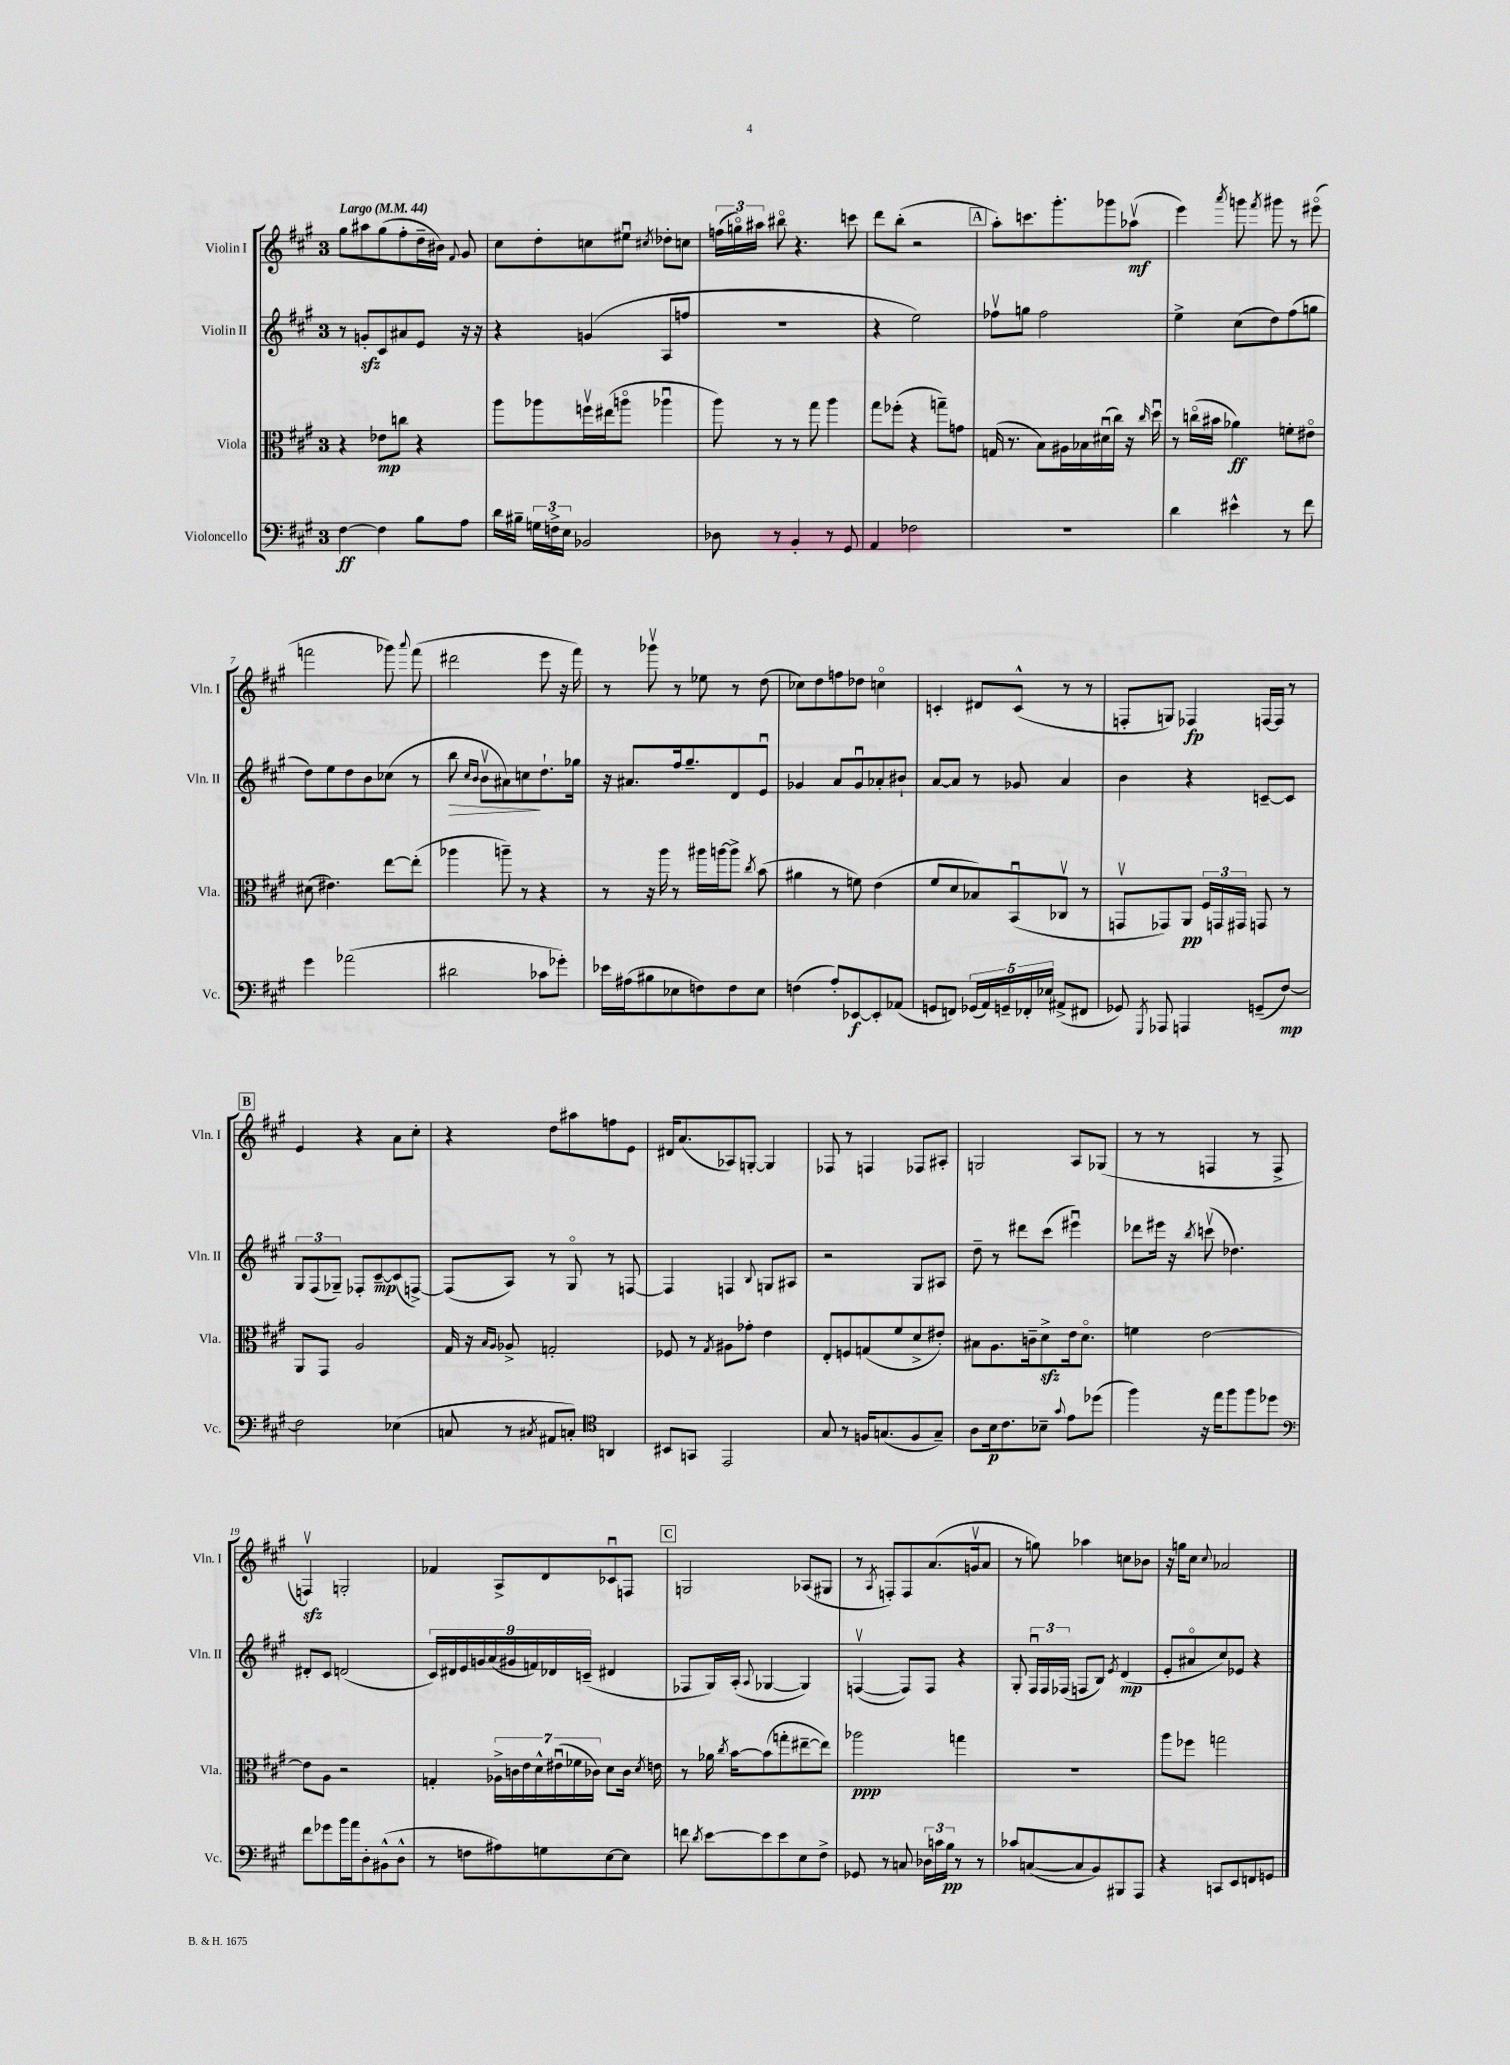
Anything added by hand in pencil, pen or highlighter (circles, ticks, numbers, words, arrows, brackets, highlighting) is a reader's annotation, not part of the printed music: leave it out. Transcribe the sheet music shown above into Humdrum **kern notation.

**kern	**dynam	**kern	**dynam	**kern	**dynam	**kern	**dynam
*part4	*part4	*part3	*part3	*part2	*part2	*part1	*part1
*staff4	*staff4	*staff3	*staff3	*staff2	*staff2	*staff1	*staff1
*I"Violoncello	*	*I"Viola	*	*I"Violin II	*	*I"Violin I	*
*I'Vc.	*	*I'Vla.	*	*I'Vln. II	*	*I'Vln. I	*
*clefF4	*	*clefC3	*	*clefG2	*	*clefG2	*
*k[f#c#g#]	*	*k[f#c#g#]	*	*k[f#c#g#]	*	*k[f#c#g#]	*
*M3/4	*	*M3/4	*	*M3/4	*	*M3/4	*
*MM44	*	*MM44	*	*MM44	*	*MM44	*
=1	=1	=1	=1	=1	=1	=1	=1
!	!	!	!	!	!	!LO:TX:a:B:t=Largo	!
[4F#\	ff	4r	.	8r	.	8gg#\L	.
.	.	.	.	8gnzz'/L	.	8aa#X\	.
4F#\]	.	8e-X\L	mp	8c#/	.	(8gg#\	.
.	.	8ccn\J	.	8a#X/	.	8ff#'\	.
8B\L	.	4r	.	8e/J	.	16dd~\L	.
.	.	.	.	.	.	16b#X\JJ)	.
.	.	.	.	.	.	8qqf#/	.
8A\J	.	.	.	16r	.	8g#/	.
.	.	.	.	16r	.	.	.
=2	=2	=2	=2	=2	=2	=2	=2
16d\LL	.	8aa\L	.	4r	.	8cc#\L	.
16B#X~\JJ	.	.	.	.	.	.	.
24Gn\LL	.	8aa-X\	.	.	.	8dd'\	.
24Fn^\	.	.	.	.	.	.	.
24E\JJ	.	.	.	.	.	.	.
2BB-X/	.	16ffnv\L	.	(4gn/	.	8ccn\	.
.	.	(16ee#X\J	.	.	.	.	.
.	.	8aan\J	.	.	.	8ee#Xu\J	.
.	.	.	.	.	.	8qcc#X/	.
.	.	4aa-Xu\	.	8A/L	.	8dd-X'\L	.
.	.	.	.	8ffn/J	.	8ccn\J	.
=3	=3	=3	=3	=3	=3	=3	=3
8D-X\	.	8aa\)	.	2.r	.	(24ffn\LL	.
.	.	.	.	.	.	24ggn\)	.
.	.	.	.	.	.	24aa#X\JJ	.
8r	.	8r	.	.	.	8bb#X\	.
4BB'/	.	8r	.	.	.	4.r	.
.	.	8gg#\	.	.	.	.	.
8r	.	4aa\	.	.	.	.	.
8GG#/	.	.	.	.	.	8cccn\	.
=4	=4	=4	=4	=4	=4	=4	=4
4AA/	.	8gg#\L	.	4r	.	8ddd\L	.
.	.	(8ff-X'\J	.	.	.	(8bb'\J	.
2F-X\	.	4r	.	2ee\)	.	2r	.
.	.	8ggn~\L)	.	.	.	.	.
.	.	8gn\J	.	.	.	.	.
!!LO:REH:place=s1:t=A
=5	=5	=5	=5	=5	=5	=5	=5
2.r	.	(16Gn/	.	8ff-Xv\L	.	8aa'\L)	.
.	.	8.r	.	.	.	.	.
.	.	.	.	8ggn\J	.	8.cccn\	.
.	.	8B\L)	.	2ff-\	.	.	.
.	.	.	.	.	.	8.ggg#'\	.
.	.	16A#X\L	.	.	.	.	.
.	.	16B-X\	.	.	.	.	.
.	.	(16d#Xu\	.	.	.	8ggg-X\	.
.	.	16cc#\JJ)	.	.	.	.	.
.	.	16r	.	.	.	(8aa-Xv\J	mf
.	.	16qqcc#/	.	.	.	.	.
.	.	16ddu\	.	.	.	.	.
=6	=6	=6	=6	=6	=6	=6	=6
4d\	.	8r	.	4ee^\	.	4eee\)	.
.	.	(16ccn\LL	.	.	.	.	.
.	.	16b#X\JJ	.	.	.	.	.
.	.	.	.	.	.	8qaaa/	.
4e#X^^\	.	4a-X\)	ff	(8cc#\L	.	8gggn\	.
.	.	.	.	.	.	8qfff#/	.
.	.	.	.	8dd\)	.	8ggg#X\	.
8r	.	8fn'\L	.	(8ff#\	.	8r	.
8f#\	.	8e#X\J	.	8ggn\J	.	(8eee#X\	.
!!LO:LB:g=z
=7	=7	=7	=7	=7	=7	=7	=7
4g#\	.	(8d#X\	.	8dd\L)	.	2fffn\	.
.	.	4.e#X\)	.	8ee\	.	.	.
(2a-X\	.	.	.	8dd\	.	.	.
.	.	.	.	8b\	.	.	.
.	.	[8ee\L	.	(8cc-X\J	.	8ggg-X\)	.
.	.	.	.	.	.	8qqaaa/	.
.	.	(8ee'\J]	.	8r	.	(8fff\	.
=8	=8	=8	=8	=8	=8	=8	=8
!	!	!	!	!	!LO:HP:b	!	!
2d#X\	.	4aa-X\	.	8bb\	>	2ddd#X\	.
.	.	.	.	16qqcc#/LL	.	.	.
.	.	.	.	16qqb/JJ	.	.	.
.	.	.	.	8bv\L	.	.	.
.	.	8aan~\)	.	8a#X\)	.	.	.
.	.	8r	.	8ccn\	.	.	.
8c-X\L	.	4r	.	8.dd`\	]	8eee\	.
8g-X'\J)	.	.	.	.	.	16r	.
.	.	.	.	16gg-X\Jk	.	16fff#\)	.
=9	=9	=9	=9	=9	=9	=9	=9
16e-X\LL	.	8r	.	16r	.	8r	.
(16A#X\J	.	.	.	8.a#X/L	.	.	.
8B#X\	.	16r	.	.	.	8ggg-Xv\	.
.	.	16aa\	.	.	.	.	.
8E-X\	.	8r	.	16ff#/k	.	8r	.
.	.	.	.	8.gg#~/	.	.	.
8Fn\)	.	16aa#X\LL	.	.	.	8ee-X\	.
.	.	[16aan\J	.	.	.	.	.
8F\	.	8aa^\J]	.	8d/	.	8r	.
.	.	8qcc#/	.	.	.	.	.
8E-\J	.	(8b\	.	8eu/J	.	(8dd\	.
=10	=10	=10	=10	=10	=10	=10	=10
(4Fn\	.	4a#X\	.	4g-X/	.	8cc-X\L)	.
.	.	.	.	.	.	8dd\	.
8A'/L)	.	8r	.	8a/L	.	8ffn\	.
[8EE-X/	f	8fn\)	.	8g-u/	.	8dd-X\J	.
8EE-'/]	.	(4e\	.	8a-X'/	.	4ccn\	.
(8AA-X/J	.	.	.	8b#X`/J	.	.	.
=11	=11	=11	=11	=11	=11	=11	=11
8GGn/L	.	8f#/L	.	[8a/L	.	4cn'/	.
8FFn/J)	.	8d/	.	8a/J]	.	.	.
(20GG-X/LL	.	8B-X/)	.	8r	.	8d#X/L	.
20AA/)	.	.	.	.	.	.	.
20GGn~/	.	.	.	.	.	.	.
.	.	(8BBu/	.	8g-X/	.	(8c^^/J	.
20FF-X'/	.	.	.	.	.	.	.
20E-X/JJ	.	.	.	.	.	.	.
(8AA#X^/L	.	8C-Xv/J	.	4a/	.	8r	.
8FF#X/J	.	8r	.	.	.	8r	.
=12	=12	=12	=12	=12	=12	=12	=12
8GG-X/)	.	8GGnv/L	.	4b\	.	8Fn'/L	.
8qGGG#/	.	.	.	.	.	.	.
8AAA-X/	.	8GG-X/)	.	.	.	8Gn/J)	.
4AAAn/	.	8AA/J	pp	4r	.	4F-X/	fp
.	.	24F#/LL	.	.	.	.	.
.	.	24GGn/	.	.	.	.	.
.	.	24GG#X/JJ	.	.	.	.	.
(8GGn~/L	.	8GGn/	.	[8cn~/L	.	[16Fn/LL	.
.	.	.	.	.	.	16F/JJ]	.
[8F#/J)	mp	8r	.	8c/J]	.	8r	.
!!LO:LB:g=z
!!LO:REH:place=s1:t=B
=13	=13	=13	=13	=13	=13	=13	=13
2F#\]	.	8AA/L	.	12G#/L	.	4e/	.
.	.	.	.	(12F#/	.	.	.
.	.	8GG#/J	.	.	.	.	.
.	.	.	.	12G-X~/J)	.	.	.
.	.	2A/	.	8F-X'/L	.	4r	.
.	.	.	.	[8c#~/	mp	.	.
(4E-X\	.	.	.	(8c#/]	.	8a\L	.
.	.	.	.	[8Fn^/J)	.	8cc#'\J	.
=14	=14	=14	=14	=14	=14	=14	=14
8Cn/	.	16G#/	.	(8F/L]	.	4r	.
.	.	16r	.	.	.	.	.
.	.	16qqB/LL	.	.	.	.	.
.	.	16qqA/JJ	.	.	.	.	.
8r	.	8A-X^/	.	8A/J)	.	.	.
8qC#X/	.	.	.	.	.	.	.
8AA#X/L	.	2Gn'/	.	8r	.	8dd\L	.
8Cn'/J)	.	.	.	8G#/	.	8aa#X\	.
*clefC4	*	*	*	*	*	*	*
4AAn/	.	.	.	8r	.	8ffn\	.
.	.	.	.	[8Fn/	.	8e\J	.
=15	=15	=15	=15	=15	=15	=15	=15
8BB#X/L	.	8F-X/	.	4F/]	.	16d#X/KL	.
.	.	.	.	.	.	(8.a/	.
8GGn/J	.	8r	.	.	.	.	.
.	.	8qG#/	.	.	.	.	.
2EE/	.	8A#X\L	.	4Fn/	.	8A-X/)	.
.	.	8g-X'\J	.	.	.	[8Gn'/J	.
.	.	.	.	8qqB/	.	.	.
.	.	4e\	.	8Gn/L	.	4G/]	.
.	.	.	.	8A#X/J	.	.	.
=16	=16	=16	=16	=16	=16	=16	=16
8G#/	.	8E'/L	.	2r	.	8F-X/	.
8r	.	8Fn/	.	.	.	8r	.
16Fn/KL	.	(8Gn/	.	.	.	4Fn/	.
(8.Gn/	.	.	.	.	.	.	.
.	.	8f#/	.	.	.	.	.
8F/	.	8d^/	.	8G#/L	.	8F-X/L	.
8G~/J)	.	8e#X'/J)	.	8A#X/J	.	8A#X'/J	.
=17	=17	=17	=17	=17	=17	=17	=17
8A\L	.	8B#X\L	.	8dd~\	.	2Gn/	.
16B\k	p	8.A\	.	8r	.	.	.
8.c#\	.	.	.	.	.	.	.
.	.	.	.	8ddd#X\L	.	.	.
.	.	16cn~\k	.	.	.	.	.
8B-X~\J	.	8dzz^\	.	(8ccc#\J	.	.	.
8qqg#/	.	.	.	.	.	.	.
8e\L	.	16e\k	.	4eee#Xu\)	.	8A/L	.
.	.	8.d\J	.	.	.	.	.
(8dd-X\J	.	.	.	.	.	(8G-X/J	.
=18	=18	=18	=18	=18	=18	=18	=18
4ff#\)	.	4fn\	.	8ddd-X\L	.	8r	.
.	.	.	.	16eee#X\Jk	.	8r	.
.	.	.	.	16r	.	.	.
.	.	.	.	8qbb/	.	.	.
16r	.	[2e\	.	(8cccnv\	.	4Fn/	.
16ee\KL	.	.	.	.	.	.	.
8ff#\	.	.	.	4.dd-X\)	.	.	.
8ff#\	.	.	.	.	.	8r	.
8dd-X\J	.	.	.	.	.	8F^/	.
!!LO:LB:g=z
=19	=19	=19	=19	=19	=19	=19	=19
*clefF4	*	*	*	*	*	*	*
8f#\L	.	8e\L]	.	8d#X'/L	.	4Fnzzv/)	.
8g-X\	.	8A\J	.	8c#/J	.	.	.
16b\L	.	2r	.	(2dn/	.	2Gn'/	.
16a\J	.	.	.	.	.	.	.
8D'\	.	.	.	.	.	.	.
(8BB#X^^\	.	.	.	.	.	.	.
8D^^\J	.	.	.	.	.	.	.
=20	=20	=20	=20	=20	=20	=20	=20
8r	.	4Gn'/	.	18c#/LL)	.	4f-X/	.
.	.	.	.	18d#X/	.	.	.
.	.	.	.	18e/	.	.	.
8Fn\L	.	.	.	.	.	.	.
.	.	.	.	18gn/	.	.	.
.	.	.	.	(18a/	.	.	.
8A#X\)	.	28A-X^\LL	.	.	.	8A^/L	.
.	.	.	.	18g#X/	.	.	.
.	.	28cn\	.	.	.	.	.
.	.	28e\	.	.	.	.	.
.	.	.	.	18fn/)	.	.	.
.	.	28d^^\	.	.	.	.	.
8Gn\	.	.	.	.	.	8d/	.
.	.	.	.	18d-X/	.	.	.
.	.	(28e#Xu\	.	.	.	.	.
.	.	28f-X\	.	.	.	.	.
.	.	.	.	(18cn~/JJ	.	.	.
.	.	28c-X\JJ)	.	.	.	.	.
[8E\	.	8d\L	.	4d#X/	.	8c-Xu/	.
8E\J]	.	16c-\Jk	.	.	.	8Fn/J	.
.	.	8qd/	.	.	.	.	.
.	.	16en\	.	.	.	.	.
!!LO:REH:place=s1:t=C
=21	=21	=21	=21	=21	=21	=21	=21
8fn\	.	8r	.	8F-X/L	.	2Gn/	.
8qd/	.	.	.	.	.	.	.
[8e\L	.	16a-X\	.	16G#/L)	.	.	.
.	.	8qcc#/	.	.	.	.	.
.	.	[16b\KL	.	(16A'/JJ	.	.	.
.	.	.	.	8qqA/	.	.	.
8e\]	.	(8b\]	.	[4G-X/	.	.	.
8e\	.	8ggn'\	.	.	.	.	.
8E\	.	[8ee#X~\	.	4G-/])	.	(8A-X/L	.
8F#^\J	.	8ee#\J])	.	.	.	8G#X/J	.
=22	=22	=22	=22	=22	=22	=22	=22
8GG-X/	.	2aa-X\	ppp	([4Fnv/	.	8r	.
.	.	.	.	.	.	8qA/	.
8r	.	.	.	.	.	8Fn'/L)	.
8Cn/	.	.	.	8F/L])	.	8F/	.
24D-X\LL	.	.	.	8F/J	.	(8.a/	.
24cn\	.	.	.	.	.	.	.
24B\JJ	pp	.	.	.	.	.	.
8r	.	4ggn\	.	4r	.	.	.
.	.	.	.	.	.	16gnv/k	.
8r	.	.	.	.	.	8a/J	.
=23	=23	=23	=23	=23	=23	=23	=23
8c-X/L	.	2.r	.	8G#'/	.	8r	.
([8Cn/	.	.	.	24F#u/LL	.	8ggn\)	.
.	.	.	.	24F#/	.	.	.
.	.	.	.	(24F-X/JJ	.	.	.
8C/]	.	.	.	8Fn/L	.	4aa-X\	.
8BB/)	.	.	.	8B/J)	.	.	.
.	.	.	.	8qe/	.	.	.
8BBB#X/	.	.	.	(4d/	mp	8ccn\L	.
8AAA/J	.	.	.	.	.	8b-X\J	.
=24	=24	=24	=24	=24	=24	=24	=24
4r	.	8aa\L	.	8e'/L	.	16r	.
.	.	.	.	.	.	16ggn\KL	.
.	.	8ff-X\J	.	8a#X/	.	8cc#\J	.
.	.	.	.	.	.	8qqcc#/	.
8CCn/L	.	2ggn\	.	8cc#/)	.	2a-X/	.
8EE/	.	.	.	8e-X/J	.	.	.
8FFn/	.	.	.	4r	.	.	.
8GGn/J	.	.	.	.	.	.	.
==	==	==	==	==	==	==	==
*-	*-	*-	*-	*-	*-	*-	*-
